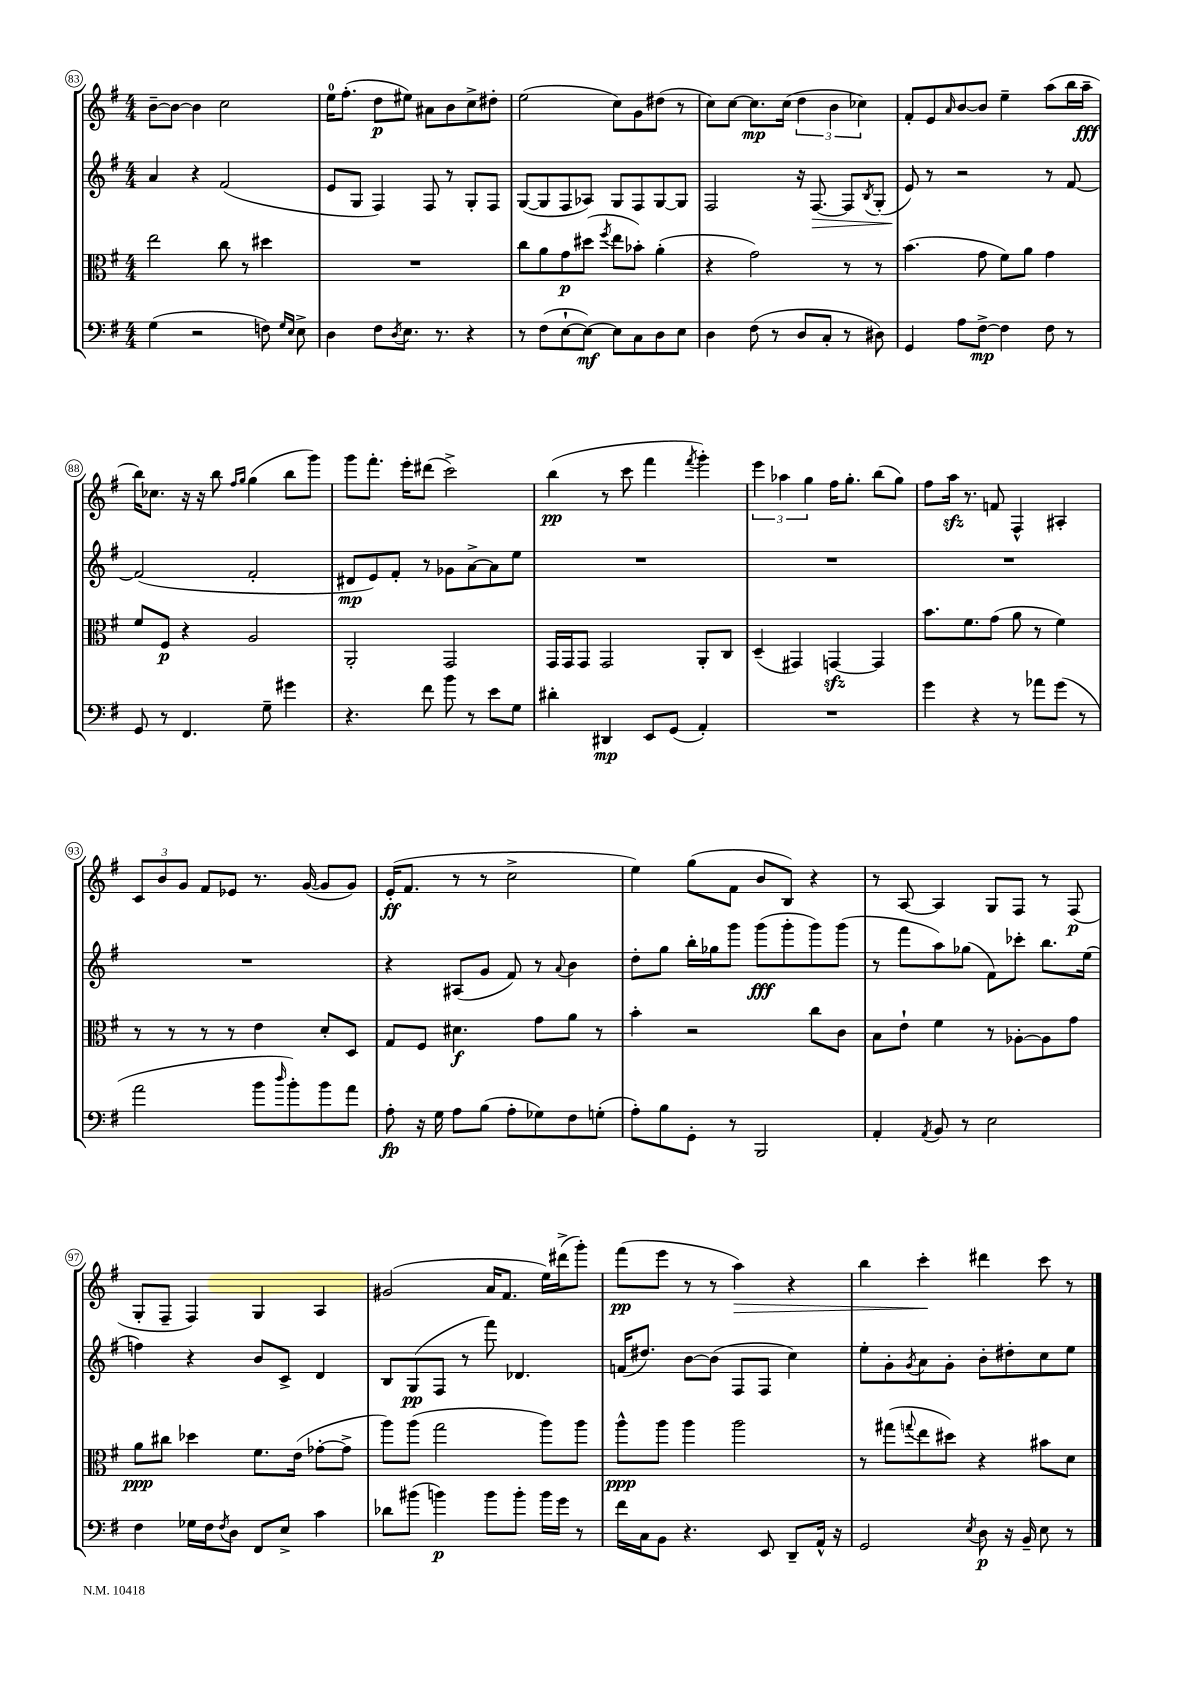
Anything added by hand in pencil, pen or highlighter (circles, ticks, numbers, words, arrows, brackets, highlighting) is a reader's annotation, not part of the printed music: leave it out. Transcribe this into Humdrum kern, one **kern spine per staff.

**kern	**dynam	**kern	**dynam	**kern	**dynam	**kern	**dynam
*part4	*part4	*part3	*part3	*part2	*part2	*part1	*part1
*staff4	*staff4	*staff3	*staff3	*staff2	*staff2	*staff1	*staff1
*clefF4	*	*clefC3	*	*clefG2	*	*clefG2	*
*k[f#]	*	*k[f#]	*	*k[f#]	*	*k[f#]	*
*M4/4	*	*M4/4	*	*M4/4	*	*M4/4	*
=83	=83	=83	=83	=83	=83	=83	=83
(4G\	.	2ee\	.	4a/	.	[8b~\L	.
.	.	.	.	.	.	8b\J_	.
2r	.	.	.	4r	.	4b\]	.
.	.	8cc\	.	(2f#/	.	2cc\	.
.	.	8r	.	.	.	.	.
8Fn\)	.	4dd#X\	.	.	.	.	.
16qqG/LL	.	.	.	.	.	.	.
16qqE/JJ	.	.	.	.	.	.	.
8E^\	.	.	.	.	.	.	.
=84	=84	=84	=84	=84	=84	=84	=84
4D\	.	1r	.	8e/L	.	16ee\KL	.
.	.	.	.	.	.	(8.ff#'\J	.
.	.	.	.	8G/J	.	.	.
8F#\L	.	.	.	4F#/)	.	8dd\L	p
8qD/	.	.	.	.	.	.	.
8.E\J	.	.	.	.	.	8ee#X\J)	.
.	.	.	.	8F#/	.	8a#X\L	.
8.r	.	.	.	.	.	.	.
.	.	.	.	8r	.	8b\	.
4r	.	.	.	8G'/L	.	8cc^\	.
.	.	.	.	8F#/J	.	8dd#X'\J	.
=85	=85	=85	=85	=85	=85	=85	=85
8r	.	8cc\L	.	([8G/L	.	(2ee\	.
(8F#\L	.	8a\	.	8G/]	.	.	.
[8E`\	.	8g\	p	8F#/	.	.	.
8E\J_)	mf	(8dd#X\J	.	8A-X/J)	.	.	.
.	.	8qff#/	.	.	.	.	.
8E\L]	.	8ee\L	.	8G/L	.	8cc\L)	.
8C\	.	8b-X'\J)	.	8F#/	.	8g\	.
8D\	.	(4a'\	.	[8G/	.	(8dd#X\J	.
8E\J	.	.	.	8G/J]	.	8r	.
=86	=86	=86	=86	=86	=86	=86	=86
4D\	.	4r	.	2F#/	.	8cc\L)	.
.	.	.	.	.	.	[8cc\J	.
(8F#\	.	2g\)	.	.	.	8.cc\L]	mp
8r	.	.	.	.	.	.	.
.	.	.	.	.	.	(16cc\Jk	.
8D/L	.	.	.	16r	.	6dd\	.
!	!	!	!	!	!LO:HP:b	!	!
.	.	.	.	[8.F#/	>	.	.
8C'/J	.	.	.	.	.	.	.
.	.	.	.	.	.	6b\	.
8r	.	8r	.	8F#/L]	.	.	.
.	.	.	.	.	.	6cc-X\)	.
.	.	.	.	8qB/	.	.	.
8D#X\)	.	8r	.	(8G'/J	.	.	.
=87	=87	=87	=87	=87	=87	=87	=87
4GG/	.	(4.b\	.	8e/)	.	8f#'/L	.
.	.	.	.	8r	]	8e/	.
.	.	.	.	.	.	16qqa/	.
8A\L	.	.	.	2r	.	[8b/	.
[8F#^\J	mp	8g\	.	.	.	8b/J]	.
4F#\]	.	8f#\L)	.	.	.	4ee~\	.
.	.	8a\J	.	.	.	.	.
8F#\	.	4g\	.	8r	.	(8aa\L	.
8r	.	.	.	[8f#/	.	16bb\L	.
.	.	.	.	.	.	16aa~\JJ	fff
!!LO:LB:g=z
=88	=88	=88	=88	=88	=88	=88	=88
8GG/	.	8f#/L	.	(2f#/]	.	16bb\KL)	.
.	.	.	.	.	.	8.cc-X\J	.
8r	.	8F#/J	p	.	.	.	.
4.FF#/	.	4r	.	.	.	16r	.
.	.	.	.	.	.	16r	.
.	.	.	.	.	.	8bb\	.
.	.	.	.	.	.	16qqff#/LL	.
.	.	.	.	.	.	16qqgg/JJ	.
.	.	2A/	.	2f#'/	.	(4gg\	.
8G~\	.	.	.	.	.	.	.
4g#X\	.	.	.	.	.	8bb\L	.
.	.	.	.	.	.	8ggg\J)	.
=89	=89	=89	=89	=89	=89	=89	=89
4.r	.	2AA'/	.	8d#X/L	mp	8ggg\L	.
.	.	.	.	8e/)	.	8.fff#'\J	.
.	.	.	.	8f#'/J	.	.	.
.	.	.	.	.	.	16eee'\KL	.
8f#\	.	.	.	8r	.	(8ddd#X\J	.
8b\	.	2GG/	.	8g-X\L	.	2ccc^\)	.
8r	.	.	.	[8a^\	.	.	.
8e\L	.	.	.	8a\]	.	.	.
8G\J	.	.	.	8ee\J	.	.	.
=90	=90	=90	=90	=90	=90	=90	=90
4d#X'\	.	16GG/LL	.	1r	.	(4bb\	pp
.	.	16GG/J	.	.	.	.	.
.	.	8GG/J	.	.	.	.	.
4DD#X/	mp	2GG/	.	.	.	8r	.
.	.	.	.	.	.	8ccc\	.
8EE/L	.	.	.	.	.	4fff#\	.
(8GG/J	.	.	.	.	.	.	.
.	.	.	.	.	.	8qfff#/	.
4AA'/)	.	8AA'/L	.	.	.	4ggg'\)	.
.	.	8C/J	.	.	.	.	.
=91	=91	=91	=91	=91	=91	=91	=91
1r	.	(4D~/	.	1r	.	6eee\	.
.	.	.	.	.	.	6aa-X\	.
.	.	4GG#X/)	.	.	.	.	.
.	.	.	.	.	.	6gg\	.
.	.	[4GGnzz/	.	.	.	16ff#\KL	.
.	.	.	.	.	.	8.gg'\J	.
.	.	4GG/]	.	.	.	(8bb\L	.
.	.	.	.	.	.	8gg\J)	.
=92	=92	=92	=92	=92	=92	=92	=92
4g\	.	8.b\L	.	1r	.	8ff#\L	.
.	.	.	.	.	.	16aazz\Jk	.
.	.	8.f#\	.	.	.	8.r	.
4r	.	.	.	.	.	.	.
.	.	(8g\J	.	.	.	8fn/	.
8r	.	8a\	.	.	.	4F#^^/	.
8a-X\L	.	8r	.	.	.	.	.
(8g\J	.	4f#\)	.	.	.	4A#X'/	.
8r	.	.	.	.	.	.	.
!!LO:LB:g=z
=93	=93	=93	=93	=93	=93	=93	=93
2a\	.	8r	.	1r	.	12c/L	.
.	.	.	.	.	.	12b/	.
.	.	8r	.	.	.	.	.
.	.	.	.	.	.	12g/J	.
.	.	8r	.	.	.	8f#/L	.
.	.	8r	.	.	.	8e-X/J	.
8b\L	.	4e\	.	.	.	8.r	.
16qqdd/	.	.	.	.	.	.	.
8b'\)	.	.	.	.	.	.	.
.	.	.	.	.	.	([16g/	.
8b\	.	8d'/L	.	.	.	8g/L]	.
8a\J	.	8D/J	.	.	.	8g/J)	.
=94	=94	=94	=94	=94	=94	=94	=94
8A'\	fp	8G/L	.	4r	.	(16e'/KL	ff
.	.	.	.	.	.	8.f#/J	.
16r	.	8F#/J	.	.	.	.	.
16G\	.	.	.	.	.	.	.
8A\L	.	4.d#X\	f	(8A#X/L	.	8r	.
(8B\J	.	.	.	8g/J	.	8r	.
8A'\L	.	.	.	8f#/)	.	2cc^\	.
8G-X\)	.	8g\L	.	8r	.	.	.
.	.	.	.	8qqa/	.	.	.
8F#\	.	8a\J	.	4b\	.	.	.
(8Gn'\J	.	8r	.	.	.	.	.
=95	=95	=95	=95	=95	=95	=95	=95
8A'\L)	.	4b'\	.	8dd'\L	.	4ee\)	.
8B\	.	.	.	8gg\J	.	.	.
8GG'\J	.	2r	.	16bb'\LL	.	(8gg\L	.
.	.	.	.	16gg-X\J	.	.	.
8r	.	.	.	8ggg\J	.	8f#\J	.
2BBB/	.	.	.	(8ggg\L	fff	8b/L	.
.	.	.	.	8ggg'\	.	8B/J)	.
.	.	8cc\L	.	8ggg\)	.	4r	.
.	.	8c\J	.	(8ggg\J	.	.	.
=96	=96	=96	=96	=96	=96	=96	=96
4AA'/	.	8B\L	.	8r	.	8r	.
.	.	8e`\J	.	8fff#\L	.	[8A/	.
8qAA/	.	.	.	.	.	.	.
8BB/	.	4f#\	.	8aa\)	.	4A/]	.
8r	.	.	.	(8gg-X\J	.	.	.
2E\	.	8r	.	8f#\L)	.	8G/L	.
.	.	[8A-X'\L	.	8ccc-X'\J	.	8F#/J	.
.	.	8A-\]	.	8.bb\L	.	8r	.
.	.	8g\J	.	.	.	(8F#/	p
.	.	.	.	(16ee\Jk	.	.	.
!!LO:LB:g=z
=97	=97	=97	=97	=97	=97	=97	=97
4F#\	.	8a\L	ppp	4ffn\)	.	8G'/L	.
.	.	8cc#X\J	.	.	.	8F#~/J	.
16G-X\LL	.	4dd-X\	.	4r	.	4F#/)	.
16F#\J	.	.	.	.	.	.	.
8qF#/	.	.	.	.	.	.	.
8D\J	.	.	.	.	.	.	.
8FF#/L	.	8.f#\L	.	8b/L	.	4G/	.
8E^/J	.	.	.	8c^/J	.	.	.
.	.	(16e\Jk	.	.	.	.	.
4c\	.	[8g-X'\L	.	4d/	.	4A/	.
.	.	8g-^\J]	.	.	.	.	.
=98	=98	=98	=98	=98	=98	=98	=98
8d-X\L	.	8aa\L)	.	8B/L	.	(2g#X/	.
(8b#X\J	.	(8aa\J	.	(8G/	pp	.	.
4bn\)	p	2gg\	.	8F#/J	.	.	.
.	.	.	.	8r	.	.	.
8b\L	.	.	.	8fff#\)	.	16a/KL	.
.	.	.	.	.	.	8.f#/J	.
8b'\J	.	.	.	4.d-X/	.	.	.
16b\LL	.	8aa\L)	.	.	.	16ee\LL)	.
16g\JJ	.	.	.	.	.	(16ddd#X^\J	.
8r	.	8aa\J	.	.	.	8ggg'\J)	.
=99	=99	=99	=99	=99	=99	=99	=99
16f#\LL	.	8aa^^\L	ppp	(16fn/KL	.	(8fff#\L	pp
16C\J	.	.	.	8.dd#X/J)	.	.	.
8BB\J	.	8aa\J	.	.	.	8eee\J	.
4.r	.	4aa\	.	[8b\L	.	8r	.
.	.	.	.	(8b\J]	.	8r	.
!	!	!	!	!	!	!	!LO:HP:b
.	.	2aa\	.	8F#/L	.	4aa\)	>
8EE/	.	.	.	8F#/J	.	.	.
8DD~/L	.	.	.	4cc\)	.	4r	.
16AA^^/Jk	.	.	.	.	.	.	.
16r	.	.	.	.	.	.	.
=100	=100	=100	=100	=100	=100	=100	=100
2GG/	.	8r	.	8ee'\L	.	4bb\	.
.	.	(8gg#X\L	.	8g'\	.	.	.
.	.	8qqggn/	.	8qg/	.	.	.
.	.	8ee\	.	8a\	.	4ccc'\	.
.	.	8dd#X\J)	.	8g'\J	.	.	.
8qE/	.	.	.	.	.	.	.
8D\	p	4r	.	8b'\L	.	4ddd#X\	]
16r	.	.	.	8dd#X'\	.	.	.
16BB~/	.	.	.	.	.	.	.
8E\	.	8b#X\L	.	8cc\	.	8ccc\	.
8r	.	8d\J	.	8ee\J	.	8r	.
==	==	==	==	==	==	==	==
*-	*-	*-	*-	*-	*-	*-	*-
